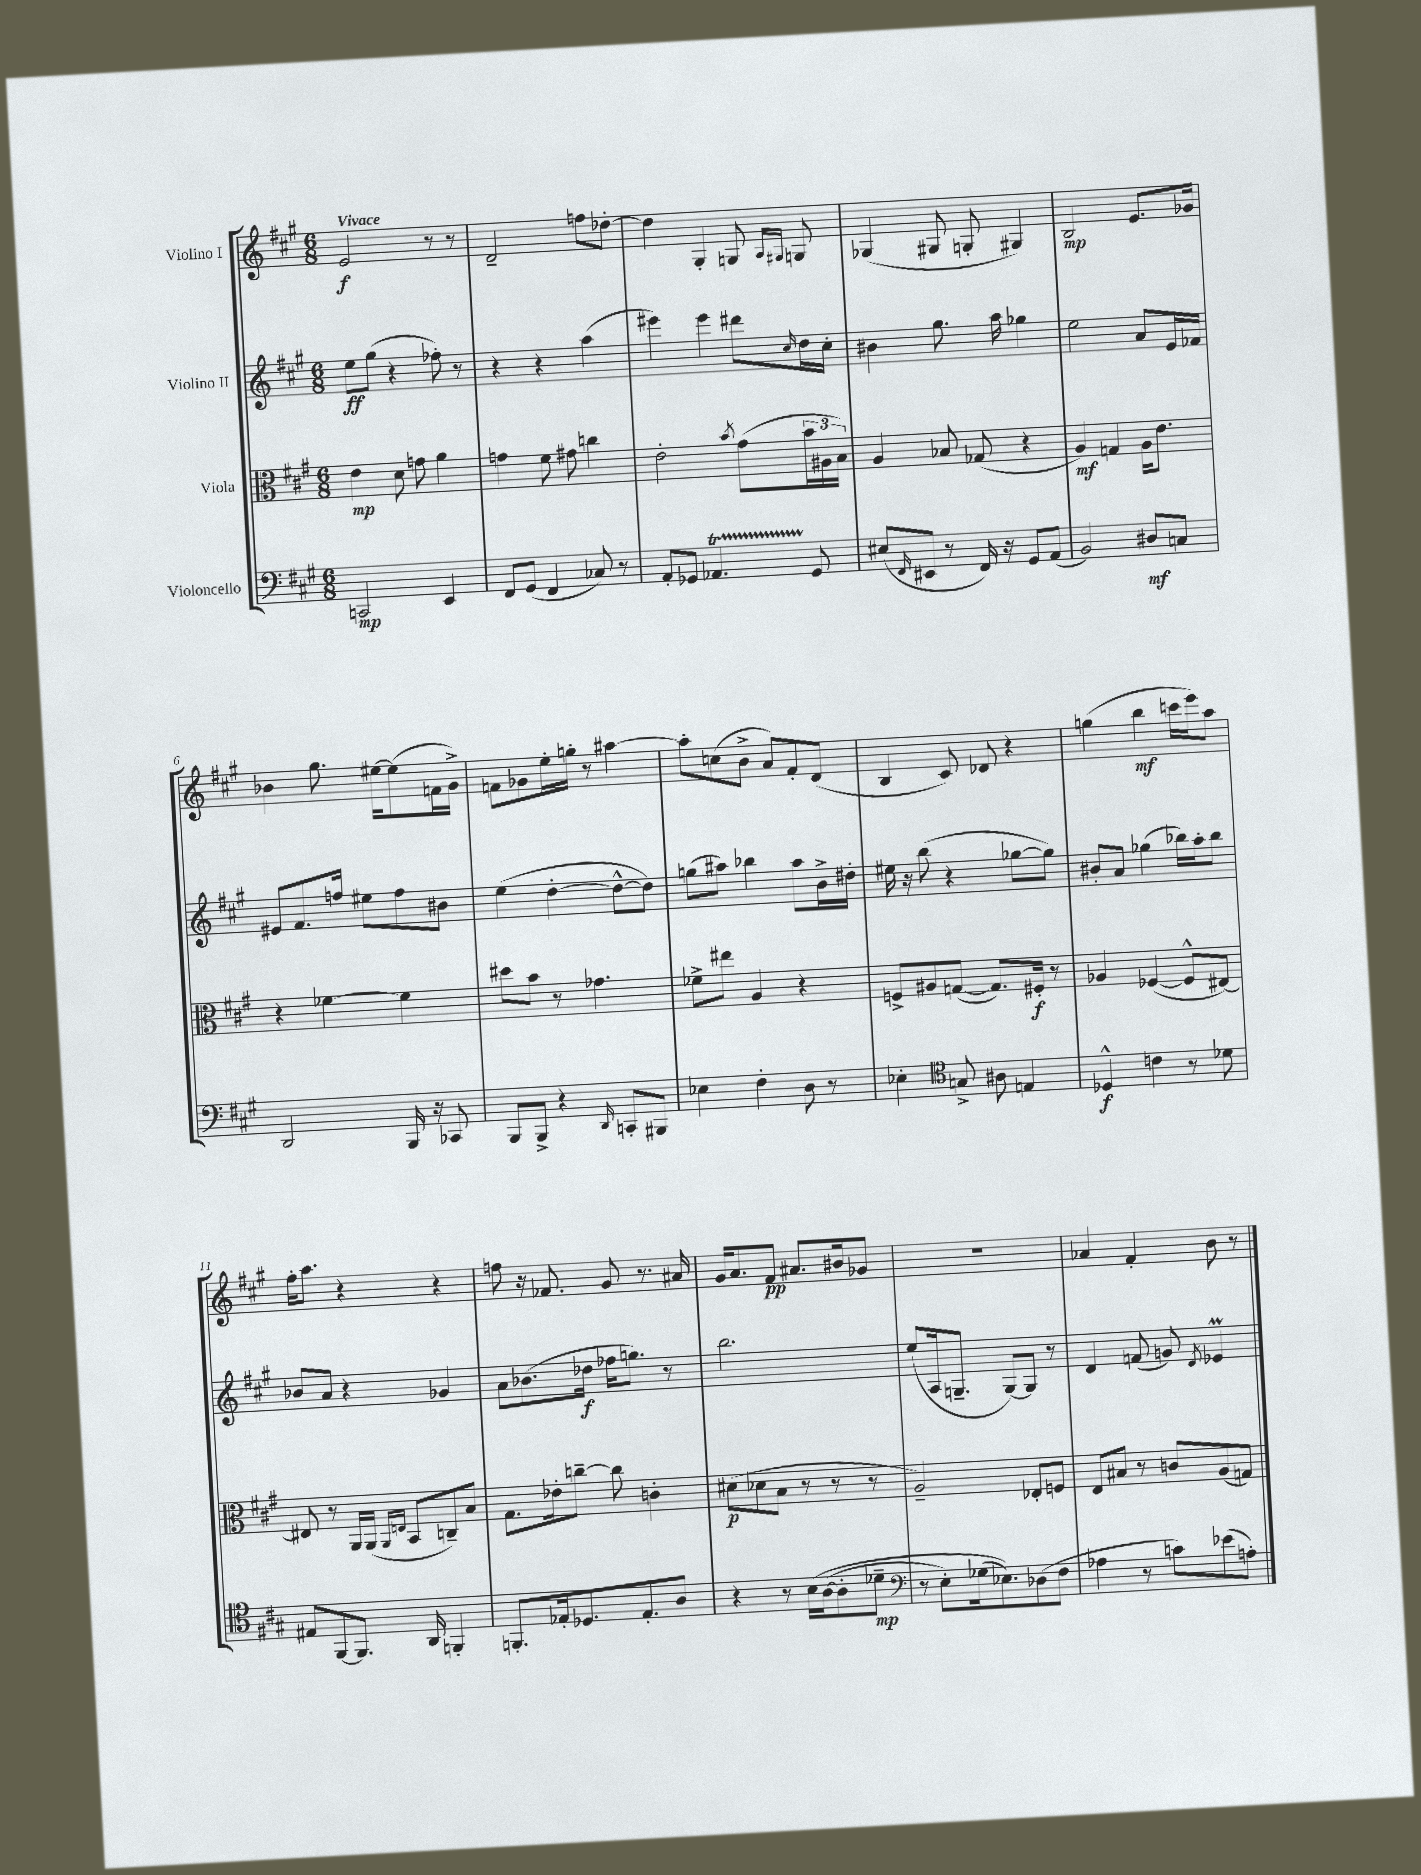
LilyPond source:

<<
\new StaffGroup <<
\new Staff = "s0" \with { instrumentName = "Violino I" } {
    \clef treble \key a \major \numericTimeSignature \time 6/8 \tempo "Vivace"
    e'2\f r8 r8 |
    d'2-- f''8 des''8~-. |
    des''4 gis4-. g8 \grace { a16 gis16 } g8 |
    ges4( gis8 g8-. gis4) |
    b2\mp e'8. ges'16 |
    bes'4 gis''8. eis''16~ eis''8( f'16 gis'16->) |
    f'8 ges'8 e''16-. g''16-. r8 ais''4~ |
    ais''8-. c''8( b'8-> a'8) fis'8-. d'8( |
    b4 cis'8) des'8 r4 |
    g''4( b''4\mf c'''16 e'''16) a''8 |
    fis''16-. a''8. r4 r4 |
    f''8 r16 fes'8. gis'8 r8. ais'16 |
    gis'16 a'8. fis'8\pp ais'8. bis'16 ges'8 |
    R2. |
    aes'4 fis'4-. b'8 r8 \bar "|." |
}
\new Staff = "s1" \with { instrumentName = "Violino II" } {
    \clef treble \key a \major \numericTimeSignature \time 6/8
    e''8\ff gis''8( r4 fes''8-.) r8 |
    r4 r4 a''4( |
    eis'''4) eis'''4 dis'''8 \grace { cis''16 } d''16 cis''16-. |
    bis'4 gis''8. a''16 ges''4 |
    e''2 a'8 e'16 fes'16 |
    eis'8 fis'8. f''16 eis''8 f''8 bis'8 |
    e''4( d''4~-. d''8~-^ d''8) |
    g''8( ais''8) bes''4 ais''8 b'16-> dis''16-. |
    eis''16 r16 b''8( r4 ges''8~ ges''8) |
    bis'8-. a'8 ges''4( bes''16) a''16-. bes''8 |
    bes'8 a'8 r4 ges'4 |
    a'8 bes'8.( des''16\f fes''16 g''8.) r8 |
    b''2. |
    e''8( a16 g8.-- g8~) g8 r8 |
    d'4 f'8( g'8) \acciaccatura { d'8 } ees'4\prall \bar "|." |
}
\new Staff = "s2" \with { instrumentName = "Viola" } {
    \clef alto \key a \major \numericTimeSignature \time 6/8
    e'4\mp d'8 g'8 a'4 |
    g'4 fis'8 gis'8 c''4 |
    e'2-. \acciaccatura { b'8 } gis'8( \tuplet 3/2 { b'16 ais16 b16) } |
    a4 bes8 ges8( r4 |
    a4\mf) g4 a16 e'8. |
    r4 fes'4~ fes'4 |
    dis''8 b'8 r8 ges'4. |
    fes'8-> eis''8 a4 r4 |
    f8-> ais8 g8~( g8.) fis16-.\f r8 |
    aes4 fes4~( fes8-^ eis8~) |
    eis8 r8 a,16 a,16( \grace { a,16 e16 } b,8 c8--) b8 |
    gis8. ees'16-. c''8~-- c''8 c'4-. |
    dis'8\p( des'8 b8 r8 r8 r8 |
    a2--) ees8-. f8 |
    e8 bis8 r8 c'8 a8( g8) \bar "|." |
}
\new Staff = "s3" \with { instrumentName = "Violoncello" } {
    \clef bass \key a \major \numericTimeSignature \time 6/8
    c,2\mp e,4 |
    fis,8 gis,8( fis,4 ces8) r8 |
    a,8-. ges,8 aes,4.\startTrillSpan ges,8\stopTrillSpan |
    eis8( \grace { fis,16 } eis,8 r8 fis,16) r16 gis,8 a,8( |
    b,2) dis8\mf c8 |
    d,2 b,,16 r16 ces,8 |
    b,,8 b,,8-> r4 \grace { d,16 } c,8-. bis,,8 |
    ees4 fis4-. d8 r8 |
    ees4-. \clef tenor g8-> ais8 e4 |
    des4-^\f c'4 r8 des'8 |
    eis8 fis,8~ fis,8. a,16 f,4-. |
    f,8.-. ees16-. des8. ees8.-. a8 |
    r4 r8 b16\( a16~( a8-. des'8--\mp |
    \clef bass r8 e8-.) ges16( ees8.)\) des8( fis8 |
    aes4 r8 c'8) ees'8( a8-.) \bar "|." |
}
>>
>>
